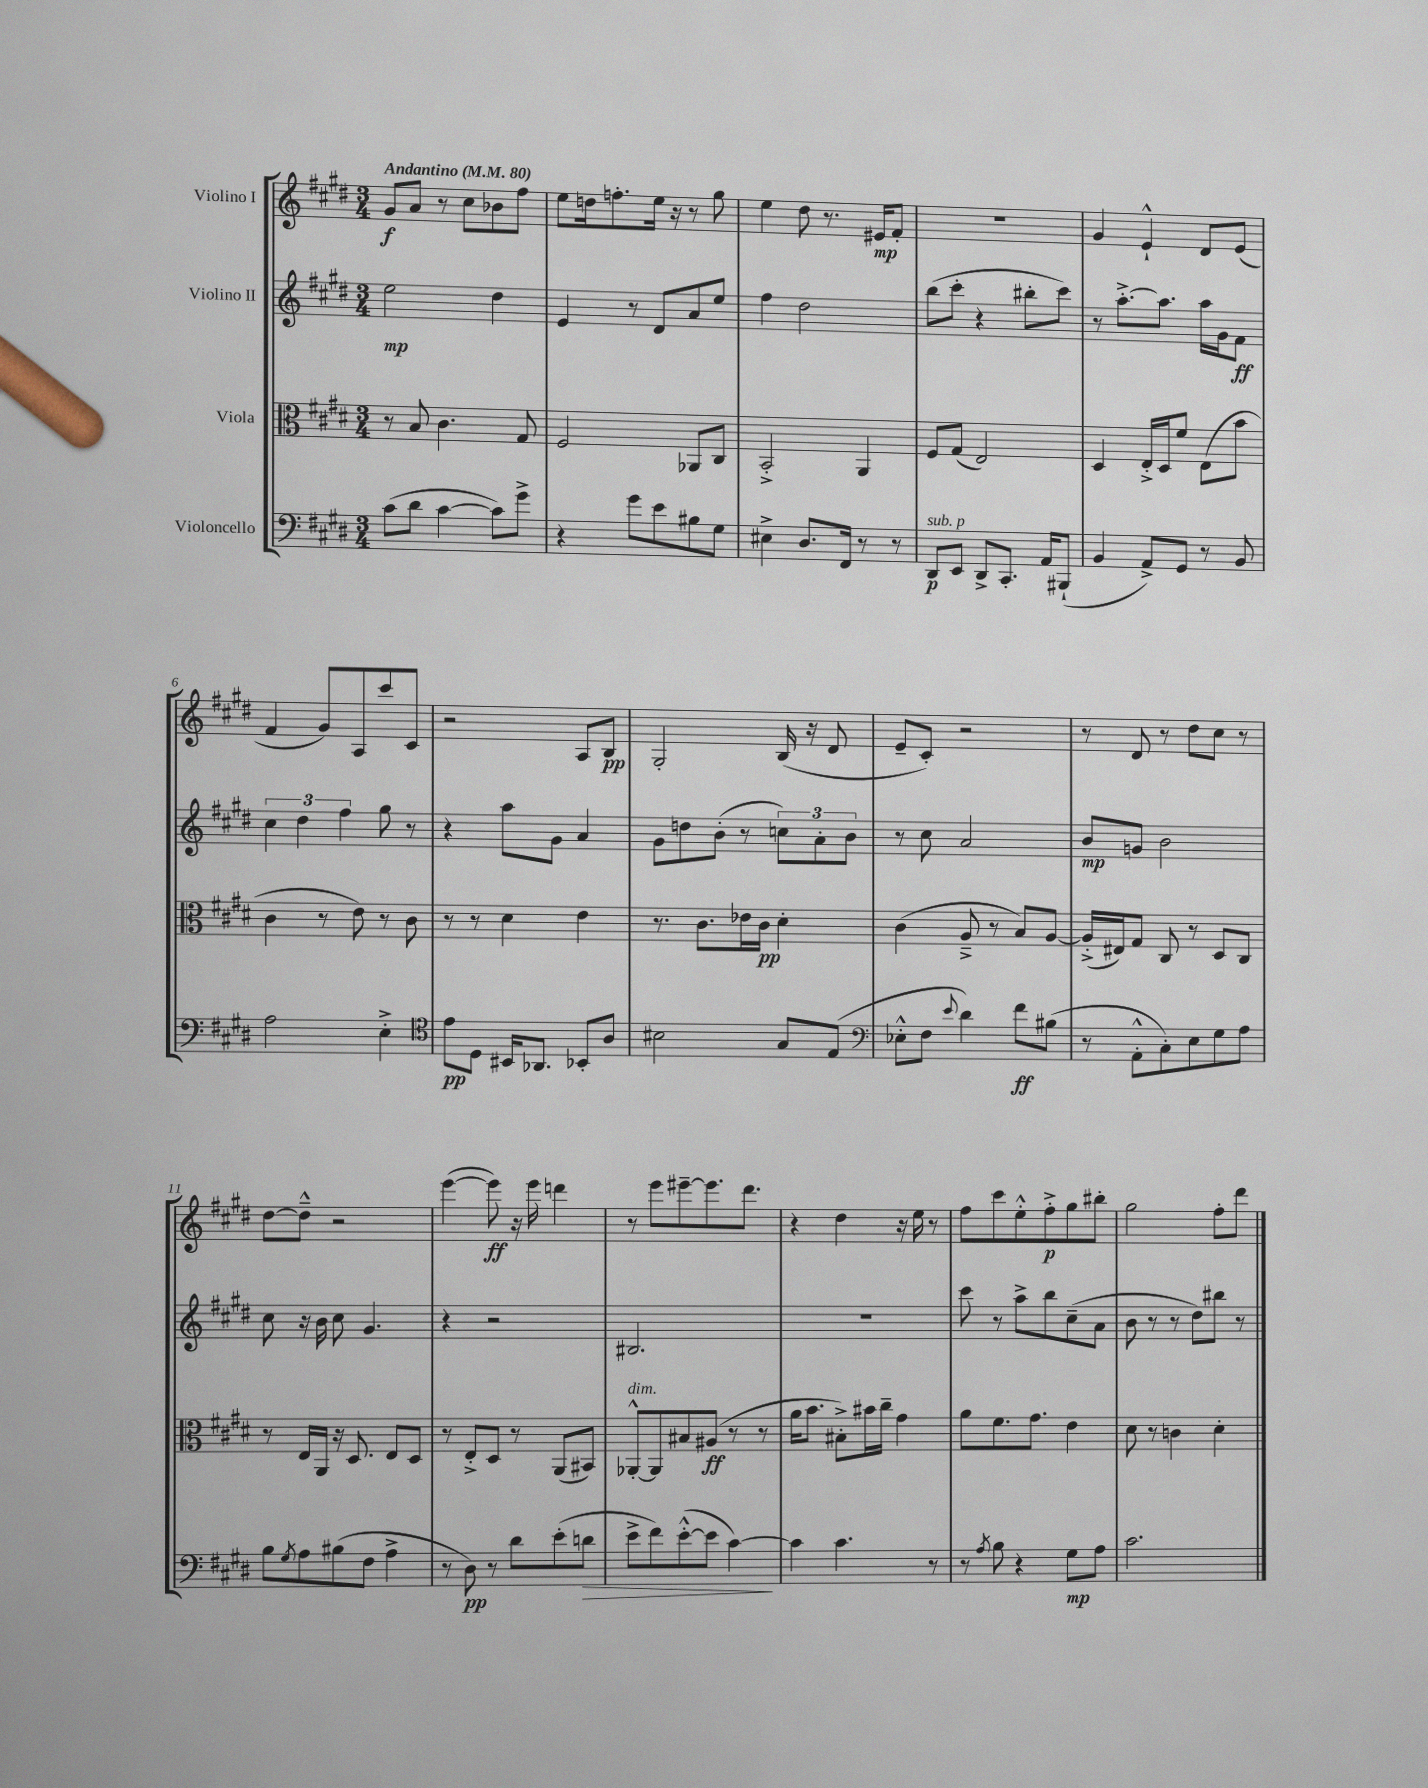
<<
\new StaffGroup <<
\new Staff = "s0" \with { instrumentName = "Violino I" } {
    \clef treble \key e \major \numericTimeSignature \time 3/4 \tempo "Andantino" 4 = 80
    gis'8\f a'8 r8 cis''8 bes'8 fis''8 |
    e''8 d''16 f''8.-. e''16 r16 r8 gis''8 |
    e''4 dis''8 r8. eis'16\mp fis'8-. |
    R2. |
    gis'4 e'4-!-^ dis'8 e'8( |
    fis'4 gis'8) a8 cis'''8 cis'8 |
    r2 a8 b8\pp |
    gis2-. b16( r16 dis'8 |
    e'8-- cis'8-.) r2 |
    r8 dis'8 r8 dis''8 cis''8 r8 |
    dis''8~ dis''8---^ r2 |
    e'''4~( e'''8\ff) r16 e'''16 d'''4 |
    r8 e'''8 eis'''8~-- eis'''8. dis'''8. |
    r4 dis''4 r16 e''16 r8 |
    fis''8 cis'''8 e''8-.-^ fis''8-.->\p gis''8 bis''8-. |
    gis''2 fis''8-. dis'''8 \bar "|." |
}
\new Staff = "s1" \with { instrumentName = "Violino II" } {
    \clef treble \key e \major \numericTimeSignature \time 3/4
    e''2\mp dis''4 |
    e'4 r8 dis'8 a'8 e''8 |
    fis''4 dis''2 |
    b''8( cis'''8-. r4 bis''8-. cis'''8) |
    r8 a''8.~-.-> a''8. a''16 gis'16 fis'8\ff |
    \tuplet 3/2 { cis''4 dis''4 fis''4 } gis''8 r8 |
    r4 a''8 gis'8 a'4 |
    gis'8 d''8 b'8-.( r8 \tuplet 3/2 { c''8) a'8-. b'8 } |
    r8 cis''8 a'2 |
    b'8\mp g'8 b'2 |
    cis''8 r16 b'16 cis''8 gis'4. |
    r4 r2 |
    bis2. |
    R2. |
    cis'''8 r8 a''8-> b''8 cis''8--( a'8 |
    b'8 r8 r8 dis''8) bis''8 r8 \bar "|." |
}
\new Staff = "s2" \with { instrumentName = "Viola" } {
    \clef alto \key e \major \numericTimeSignature \time 3/4
    r8 b8 cis'4. gis8 |
    fis2 aes,8 cis8 |
    b,2-.-> a,4 |
    fis8 gis8( e2) |
    dis4 e16-.-> dis16 fis'8 e8( b'8 |
    cis'4 r8 e'8) r8 cis'8 |
    r8 r8 dis'4 e'4 |
    r8. cis'8. ees'16 cis'16\pp dis'4-. |
    cis'4( a8---> r8 b8) a8~ |
    a16-.->( eis16) gis8 cis8 r8 dis8 cis8 |
    r8 e16 a,16 r16 dis8. e8 dis8 |
    r8 e8-.-> dis8 r8 a,8( bis,8) |
    aes,8~-.-^^\markup { \italic "dim." } aes,8 bis8 ais8\ff( r8 r8 |
    a'16 b'8. bis8-.->) bis'16 cis''16-- gis'4 |
    a'8 fis'8. gis'8. e'4 |
    dis'8 r8 c'4 dis'4-. \bar "|." |
}
\new Staff = "s3" \with { instrumentName = "Violoncello" } {
    \clef bass \key e \major \numericTimeSignature \time 3/4
    cis'8( dis'8 cis'4~ cis'8) gis'8-> |
    r4 gis'8 e'8 bis8 gis8 |
    eis4-> dis8. fis,16 r8 r8 |
    dis,8\p^\markup { \italic "sub. p" } e,8 dis,8-> cis,8.-. a,16 bis,,8-!( |
    b,4 a,8->) gis,8 r8 b,8 |
    a2 e4-.-> |
    \clef tenor e'8\pp dis8 bis,16 aes,8. bes,8-. a8 |
    bis2 gis8 e8( |
    \clef bass ees8-.-^ fis8 \appoggiatura { e'8 } dis'4) fis'8\ff bis8( |
    r8 a,8-.-^ cis8-.) e8 gis8 a8 |
    b8 \acciaccatura { gis8 } a8 bis8( fis8 a4-> |
    r8 dis8\pp) r8 dis'8 e'8-.( d'8\> |
    e'8-> fis'8) e'8~-.-^( e'8 cis'4~\!) |
    cis'4 cis'4. r8 |
    r8 \acciaccatura { a8 } b8 r4 gis8\mp a8 |
    cis'2. \bar "|." |
}
>>
>>
